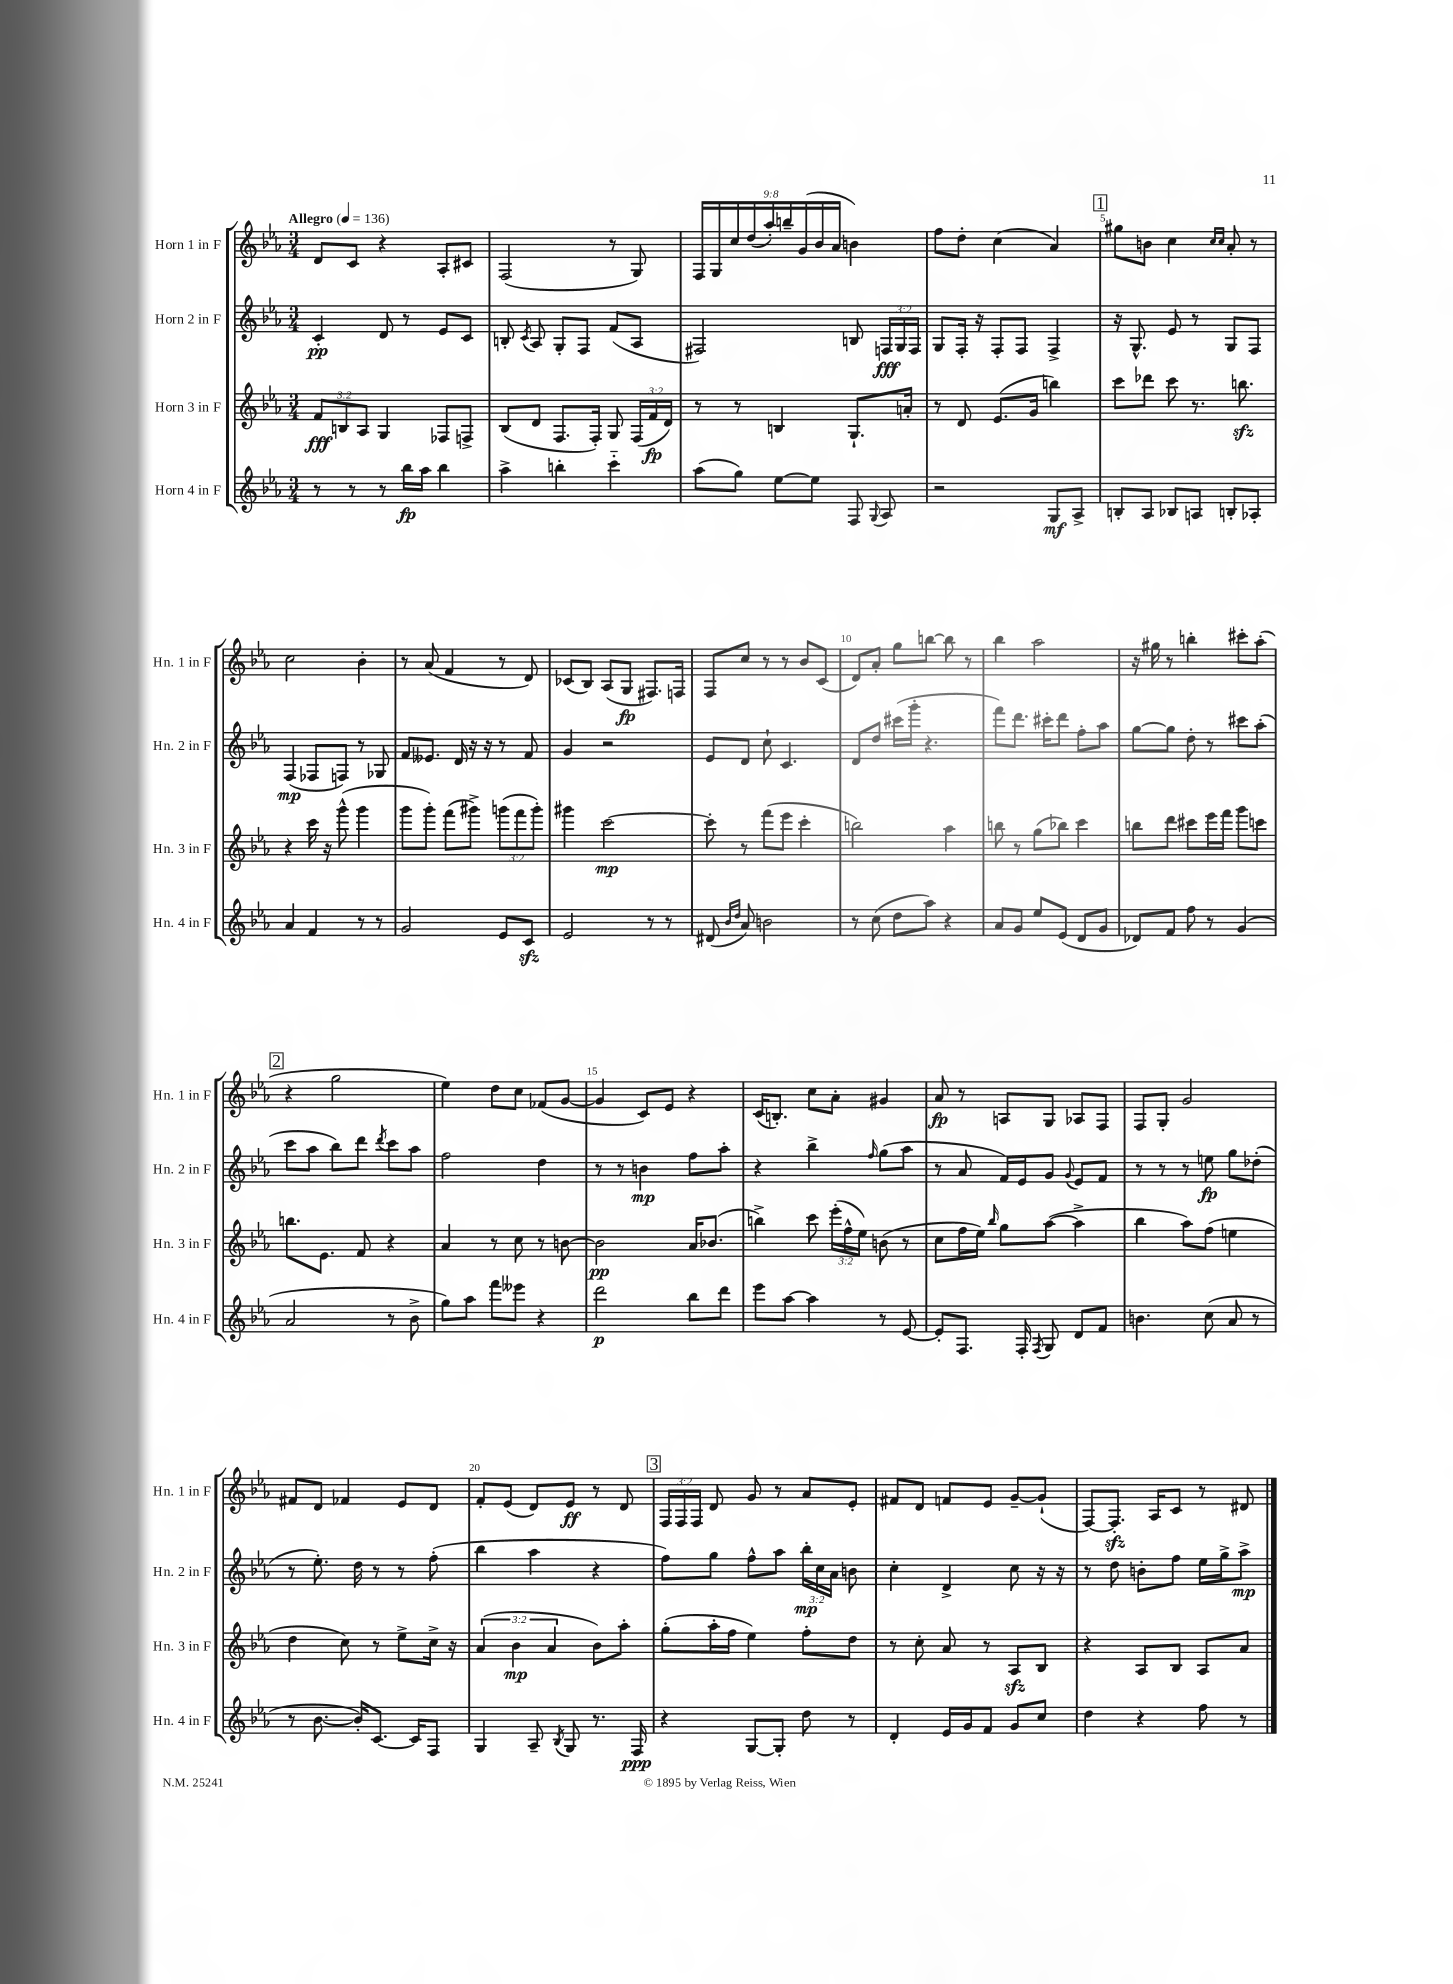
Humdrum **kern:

**kern	**kern	**kern	**kern
*staff4	*staff3	*staff2	*staff1
*clefG2	*clefG2	*clefG2	*clefG2
*k[b-e-a-]	*k[b-e-a-]	*k[b-e-a-]	*k[b-e-a-]
*M3/4	*M3/4	*M3/4	*M3/4
*MM136	*MM136	*MM136	*MM136
8r	12f	4c'	8d
.	12B	.	.
8r	.	.	8c
.	12A-	.	.
8r	4G	8d	4r
16bb-	.	8r	.
16aa-	.	.	.
4bb-	8F-	8e-	8A-'
.	8F^	8c	8c#
=	=	=	=
4aa-^	(8B-	8B'	(2F
.	.	8qc	.
.	8d	8A-	.
4bb'	8.F	8G'	.
.	.	8F	.
.	16F')	.	.
4ccc'~	8G	(8f	8r
.	(24F	8A-	8G)
.	24f	.	.
.	24d)	.	.
=	=	=	=
(8aa-	8r	2F#)	18F
.	.	.	18G
.	.	.	18cc
8gg)	8r	.	.
.	.	.	(18dd
.	.	.	18aa-')
[8ee-	4B	.	.
.	.	.	18bb~
.	.	.	(18g
8ee-]	.	.	.
.	.	.	18b-
.	.	.	18a-
8F	8.G`	8B	4b)
8qqG	.	.	.
8A-	.	24F	.
.	.	24G	.
.	16a'	.	.
.	.	24F	.
=	=	=	=
2r	8r	8G	8ff
.	8d	16F'	8dd'
.	.	16r	.
.	(8.e-	8F'	(4cc
.	.	8F	.
.	16g	.	.
8G	4bb)	4F^	4a-)
8A-^	.	.	.
=	=	=	=
8B'	8ccc	16r	8gg#
.	.	8.G^^	.
8A-	8ddd-	.	8b
8B-	8ccc	8e-	4cc
8A	8.r	8r	.
.	.	.	16qqcc
.	.	.	16qqcc
8B'	.	8G	8a-'
.	8.bb	.	.
8A-'	.	8F	8r
=	=	=	=
4a-	4r	(4F	2cc
4f	16ccc	8F-	.
.	16r	.	.
.	(8ggg^^	8F)	.
8r	4ggg	8r	4b-'
8r	.	8G-	.
=	=	=	=
2g	8ggg	8f	8r
.	8ggg')	8.e--	(8a-
.	(8fff	.	4f
.	.	16d	.
.	8ggg#^)	16r	.
.	.	16r	.
8e-	(12ggg	8r	8r
.	12fff	.	.
8c	.	8f	8d)
.	12ggg')	.	.
=	=	=	=
2e-	4ggg#	4g	(8c-
.	.	.	8B-)
.	[2ccc	2r	(8A-
.	.	.	8G
8r	.	.	8.F#)
8r	.	.	.
.	.	.	16F
=	=	=	=
(8d#	8ccc']	8e-	8F
16qqb-	.	.	.
16qqdd	.	.	.
8a-)	8r	8d	8cc
2b	(8fff	8cc`	8r
.	8eee-	4.c	8r
.	4ccc'	.	8b-
.	.	.	(8c
=	=	=	=
8r	2bb)	8d	8d)
(8cc	.	8dd	8a-'
8dd	.	(16ccc#	8gg
.	.	16ggg'	.
8aa-)	.	4.r	[8bb
4r	4aa-	.	8bb]
.	.	.	8r
=	=	=	=
8a-	8bb	8fff)	4bb-
8g	8r	8.ddd	.
8ee-	(8gg	.	2aa-
.	.	16ccc#'	.
(8e-	8bb-)	8ddd	.
8d	4ccc	8ff'	.
8g	.	8aa-	.
=	=	=	=
8d-)	8bb	[8gg	16r
.	.	.	16gg#
8f	8ddd	8gg]	8r
8ff	8ccc#	8dd'	4bb'
8r	16eee-	8r	.
.	16fff	.	.
(4g	8ggg	8ccc#	8ccc#'
.	8ccc	(8aa-'	(8aa-'
=	=	=	=
2a-	8.bb	8ccc	4r
.	.	8aa-	.
.	8.e-	.	.
.	.	8bb-)	2gg
.	8f	8ddd	.
.	.	8qddd	.
8r	4r	8ccc	.
8b-^	.	8aa-	.
=	=	=	=
8gg)	4a-	2ff	4ee-)
8aa-	.	.	.
8fff	8r	.	8dd
8eee--	8cc	.	8cc
4r	8r	4dd	(8f-
.	[8b	.	[8g
=	=	=	=
2ddd	2b]	8r	4g]
.	.	8r	.
.	.	4b	8c)
.	.	.	8e-
8bb-	16a-	8ff	4r
.	(8.b-	.	.
8ddd	.	8aa-'	.
=	=	=	=
8eee-	4bb^)	4r	(16c
.	.	.	8.B')
[8aa-	.	.	.
4aa-]	8ccc	4bb-^	8cc
.	(24eee-'	.	8a-'
.	24ff^^	.	.
.	24ee-)	.	.
.	.	16qqff	.
8r	(8b	(8gg	4g#
[8e-	8r	8aa-	.
=	=	=	=
8e-']	8cc	8r	8a-
8.F	16ff	8a-	8r
.	16ee-)	.	.
.	16qqbb-	.	.
.	8gg	16f)	8A
16F'	.	16e-	.
8qF	.	.	.
8G	([8aa-	8g	8G
.	.	8qqg	.
8d	4aa-^]	8e-	8A-
8f	.	8f	8F
=	=	=	=
4.b	4bb-	8r	8F
.	.	8r	8G'
.	8aa-)	8r	2g
(8cc	(8ff	8ee	.
8a-	4ee	8gg	.
8r	.	(8dd-'	.
=	=	=	=
8r	4dd	8r	8f#
[8.b-	.	8.ee-')	8d
.	8cc)	.	4f-
16b-'])	.	16dd	.
[8.c	8r	8r	.
.	8ee-^	8r	8e-
16c]	.	.	.
8F	16cc^	(8ff'	8d
.	16r	.	.
=	=	=	=
4G	(6a-	4bb-	8f'
.	.	.	(8e-
.	6b-	.	.
8A-~	.	4aa-	8d)
.	6a-	.	.
8qB-	.	.	.
8G	.	.	8e-
8.r	8b-)	4r	8r
.	8aa-'	.	8d
16F	.	.	.
=	=	=	=
4r	(8gg'	8ff)	24F
.	.	.	24F
.	.	.	24F
.	16aa-'	8gg	8d
.	16ff	.	.
[8G	4ee-)	8ff^^	8g
8G']	.	8aa-	8r
8dd	8ff'	24bb-'	8a-
.	.	24cc	.
.	.	24a-	.
8r	8dd	8b	8e-'
=	=	=	=
4d'	8r	4cc'	8f#
.	8cc'	.	8d
16e-	8a-	4d^	8f
16g	.	.	.
8f	8r	.	8e-
8g	8A-	8cc	[8g~
8cc	8B-	16r	(8g`]
.	.	16r	.
=	=	=	=
4dd	4r	8r	[8F)
.	.	8dd	8.F']
4r	8A-	8b'	.
.	.	.	16A-
.	8B-	8ff	8c
8ff	8A-	16ee-	8r
.	.	16gg^	.
8r	8a-	8aa-^	8d#
==	==	==	==
*-	*-	*-	*-
